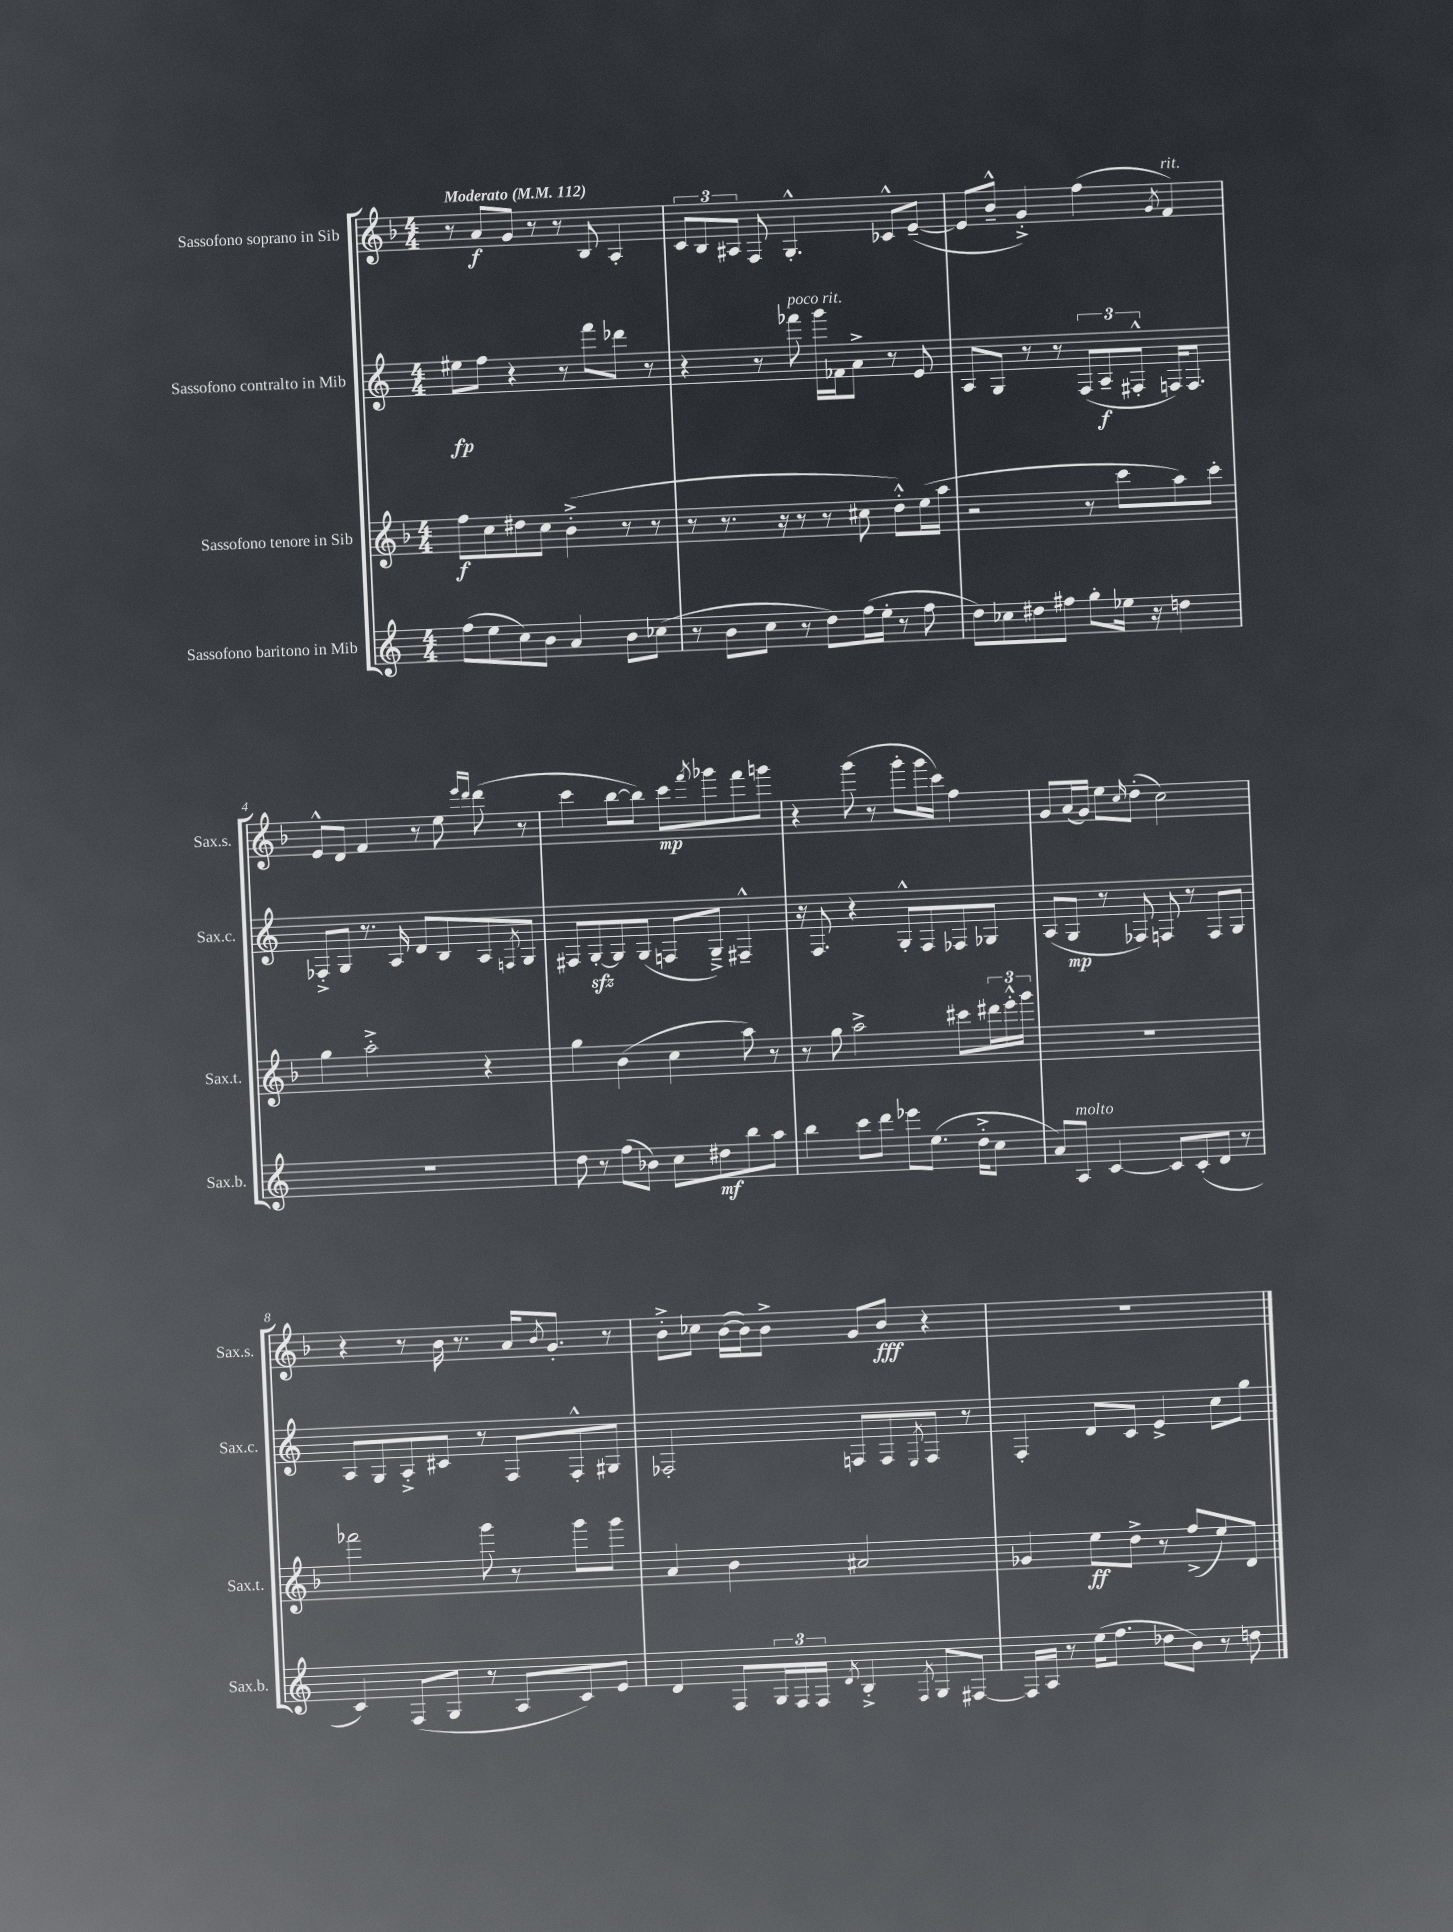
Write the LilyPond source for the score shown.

<<
\new StaffGroup <<
\new Staff = "s0" \with { instrumentName = "Sassofono soprano in Sib" shortInstrumentName = "Sax.s." } {
    \clef treble \key f \major \numericTimeSignature \time 4/4 \tempo "Moderato" 4 = 112
    r8 a'8\f g'8 r8 r8 bes8 a4-. |
    \tuplet 3/2 { c'8 bes8 ais8 } f8 g4.-.-^ ces'8-^ e'8~--( |
    e'8 bes'8---^ g'4-.->) f''4( \acciaccatura { g'8 } f'4^\markup { \italic "rit." }) |
    e'8-^ d'8 f'4 r8 e''8 \grace { e'''16 d'''16 } d'''8( r8 |
    c'''4 bes''8~ bes''8) c'''8\mp \acciaccatura { f'''8 } ges'''8 f'''8 g'''8 |
    r4 g'''8( r8 g'''8-. g'''16 c'''16) f''4 |
    g'8 a'16( g'16) e''8 \grace { c''16 } d''8-.( c''2) |
    r4 r8 bes'16 r8. a'16 \acciaccatura { bes'8 } g'8.-. r8 |
    bes'8-.-> ces''8 bes'16~( bes'16) bes'8-> g'8 bes'8\fff r4 |
    R1 \bar "|." |
}
\new Staff = "s1" \with { instrumentName = "Sassofono contralto in Mib" shortInstrumentName = "Sax.c." } {
    \clef treble \key c \major \numericTimeSignature \time 4/4
    eis''8\fp f''8 r4 r8 f'''8 des'''8 r8 |
    r4 r8 fes'''8^\markup { \italic "poco rit." } g'''16 fes'16 a'8-> r8 e'8 |
    a8 g8 r8 r8 \tuplet 3/2 { f8( a8--\f fis8-.-^ } f16) f8. |
    fes8-.-> g8 r8. a16 d'8 b8 a8 \acciaccatura { f8 } g8 |
    fis8 g8~-.\sfz g8 g8( f8 g8--->) fis4---^ |
    r16 f8. r4 g8-.-^ f8 fes8 ges8 |
    a8( g8\mp r8 fes8) f8 r8 f8 g8 |
    a8 g8 a8-.-> cis'8 r8 f8 f8-.-^ gis8 |
    fes2-. f8 f8 \acciaccatura { e8 } f8 r8 |
    f4-. d'8 c'8 e'4-> c''8 g''8 \bar "|." |
}
\new Staff = "s2" \with { instrumentName = "Sassofono tenore in Sib" shortInstrumentName = "Sax.t." } {
    \clef treble \key f \major \numericTimeSignature \time 4/4
    f''8\f c''8 dis''8 c''8 bes'4-.->( r8 r8 |
    r8 r8. r16 r8 r8 cis''8 d''8-.-^) e''16( a''16 |
    r2 r8 c'''8 a''8) c'''8-. |
    g''4 a''2-.-> r4 |
    g''4 bes'4( c''4 a''8) r8 |
    r8 g''8 a''2-> cis'''8 \tuplet 3/2 { dis'''16 e'''16-.-^ g'''16 } |
    R1 |
    fes'''2 g'''8 r8 g'''8 g'''8 |
    a'4 bes'4 ais'2 |
    ges'4 e''8\ff d''8-> r8 f''8->( e''8) d'8 \bar "|." |
}
\new Staff = "s3" \with { instrumentName = "Sassofono baritono in Mib" shortInstrumentName = "Sax.b." } {
    \clef treble \key c \major \numericTimeSignature \time 4/4
    f''8( e''8 c''8) b'8 a'4 b'8 ces''8( |
    r8 b'8 c''8 r8 d''8) f''16( e''16-. r8 f''8 |
    d''8) ces''8 dis''8 fis''8 g''8-. ees''16 r16 d''4 |
    R1 |
    d''8 r8 f''8( bes'8) c''8 dis''8\mf b''8 a''8 |
    b''4 c'''8 d'''8 ees'''8 e''8.( d''16-.-> c''8 |
    a'8) a8^\markup { \italic "molto" } c'4~ c'8 c'8-.( d'8 r8 |
    c'4) f8( g8 r8 a8 c'8) e'8 |
    d'4 f8 \tuplet 3/2 { g16 f16 f16 } \acciaccatura { d'8 } b4-.-> \acciaccatura { f8 } g8 fis8~ |
    fis16 a16 r8 e''16( f''8. des''8 b'8) r8 d''8 \bar "|." |
}
>>
>>
